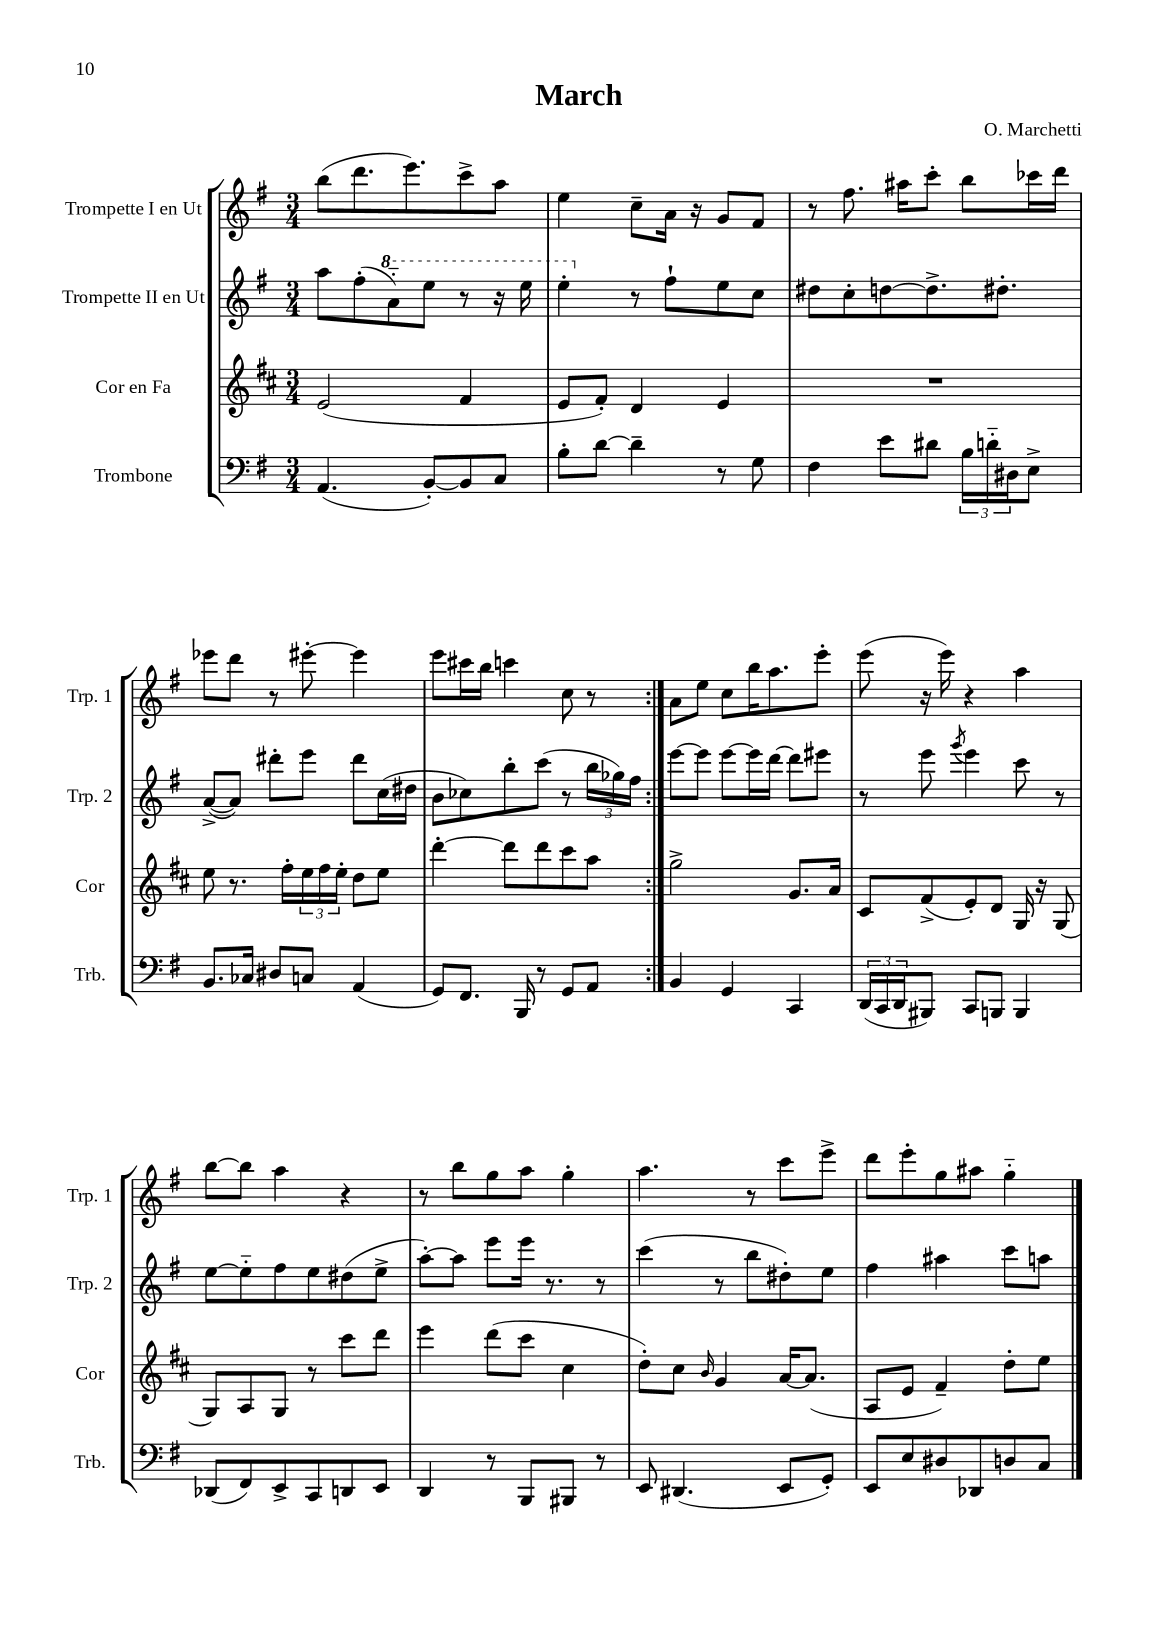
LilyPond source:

\header { title = "March" composer = "O. Marchetti" }
<<
\new StaffGroup <<
\new Staff = "s0" \with { instrumentName = "Trompette I en Ut" shortInstrumentName = "Trp. 1" } {
    \clef treble \key g \major \numericTimeSignature \time 3/4
    \repeat volta 2 { b''8( d'''8. e'''8.) c'''8-> a''8 |
    e''4 c''8-- a'16 r16 g'8 fis'8 |
    r8 fis''8. ais''16 c'''8-. b''8 ces'''16 d'''16 |
    ees'''8 d'''8 r8 eis'''8~-. eis'''4 |
    e'''8 cis'''16 b''16 c'''4 c''8 r8 | }
    a'8 e''8 c''8 b''16 a''8. e'''8-. |
    e'''8( r16 e'''16) r4 a''4 |
    b''8~ b''8 a''4 r4 |
    r8 b''8 g''8 a''8 g''4-. |
    a''4. r8 c'''8 e'''8-> |
    d'''8 e'''8-. g''8 ais''8 g''4-_ \bar "|." |
}
\new Staff = "s1" \with { instrumentName = "Trompette II en Ut" shortInstrumentName = "Trp. 2" } {
    \clef treble \key g \major \numericTimeSignature \time 3/4
    \repeat volta 2 { a''8 fis''8-.( \ottava #1 a''8-_) e'''8 r8 r16 e'''16 |
    e'''4-. \ottava #0 r8 fis''8-! e''8 c''8 |
    dis''8 c''8-. d''8~ d''8.-> dis''8.-. |
    a'8~->( a'8) dis'''8-. e'''8 dis'''8 c''16( dis''16 |
    b'8 ces''8) b''8-. c'''8( r8 \tuplet 3/2 { b''16 ges''16) fis''16 } | }
    e'''8~ e'''8 e'''8~ e'''16 d'''16~ d'''8 eis'''8 |
    r8 e'''8 \acciaccatura { g'''8 } e'''4 c'''8 r8 |
    e''8~ e''8-_ fis''8 e''8 dis''8( e''8-> |
    a''8~-.) a''8 e'''8 e'''16 r8. r8 |
    c'''4( r8 b''8 dis''8-.) e''8 |
    fis''4 ais''4 c'''8 a''8 \bar "|." |
}
\new Staff = "s2" \with { instrumentName = "Cor en Fa" shortInstrumentName = "Cor" } {
    \clef treble \key d \major \numericTimeSignature \time 3/4
    \repeat volta 2 { e'2( fis'4 |
    e'8 fis'8-.) d'4 e'4 |
    R2. |
    e''8 r8. fis''16-. \tuplet 3/2 { e''16 fis''16 e''16-. } d''8 e''8 |
    d'''4~-. d'''8 d'''8 cis'''8 a''8 | }
    g''2-> g'8. a'16 |
    cis'8 fis'8->( e'8-.) d'8 g16 r16 g8( |
    g8) a8 g8 r8 cis'''8 d'''8 |
    e'''4 d'''8( cis'''8 cis''4 |
    d''8-.) cis''8 \grace { b'16 } g'4 a'16~ a'8.( |
    a8 e'8 fis'4--) d''8-. e''8 \bar "|." |
}
\new Staff = "s3" \with { instrumentName = "Trombone" shortInstrumentName = "Trb." } {
    \clef bass \key g \major \numericTimeSignature \time 3/4
    \repeat volta 2 { a,4.( b,8~-.) b,8 c8 |
    b8-. d'8~ d'4-- r8 g8 |
    fis4 e'8 dis'8 \tuplet 3/2 { b16 d'16-_ dis16 } e8-> |
    b,8. ces16 dis8 c8 a,4( |
    g,8) fis,8. b,,16 r8 g,8 a,8 | }
    b,4 g,4 c,4 |
    \tuplet 3/2 { d,16( c,16 d,16 } bis,,8) c,8 b,,8 b,,4 |
    des,8( fis,8) e,8-> c,8 d,8 e,8 |
    d,4 r8 b,,8 bis,,8 r8 |
    e,8 dis,4.( e,8 g,8-.) |
    e,8 e8 dis8 des,8 d8 c8 \bar "|." |
}
>>
>>
\layout { \context { \Score \remove "Bar_number_engraver" } }
